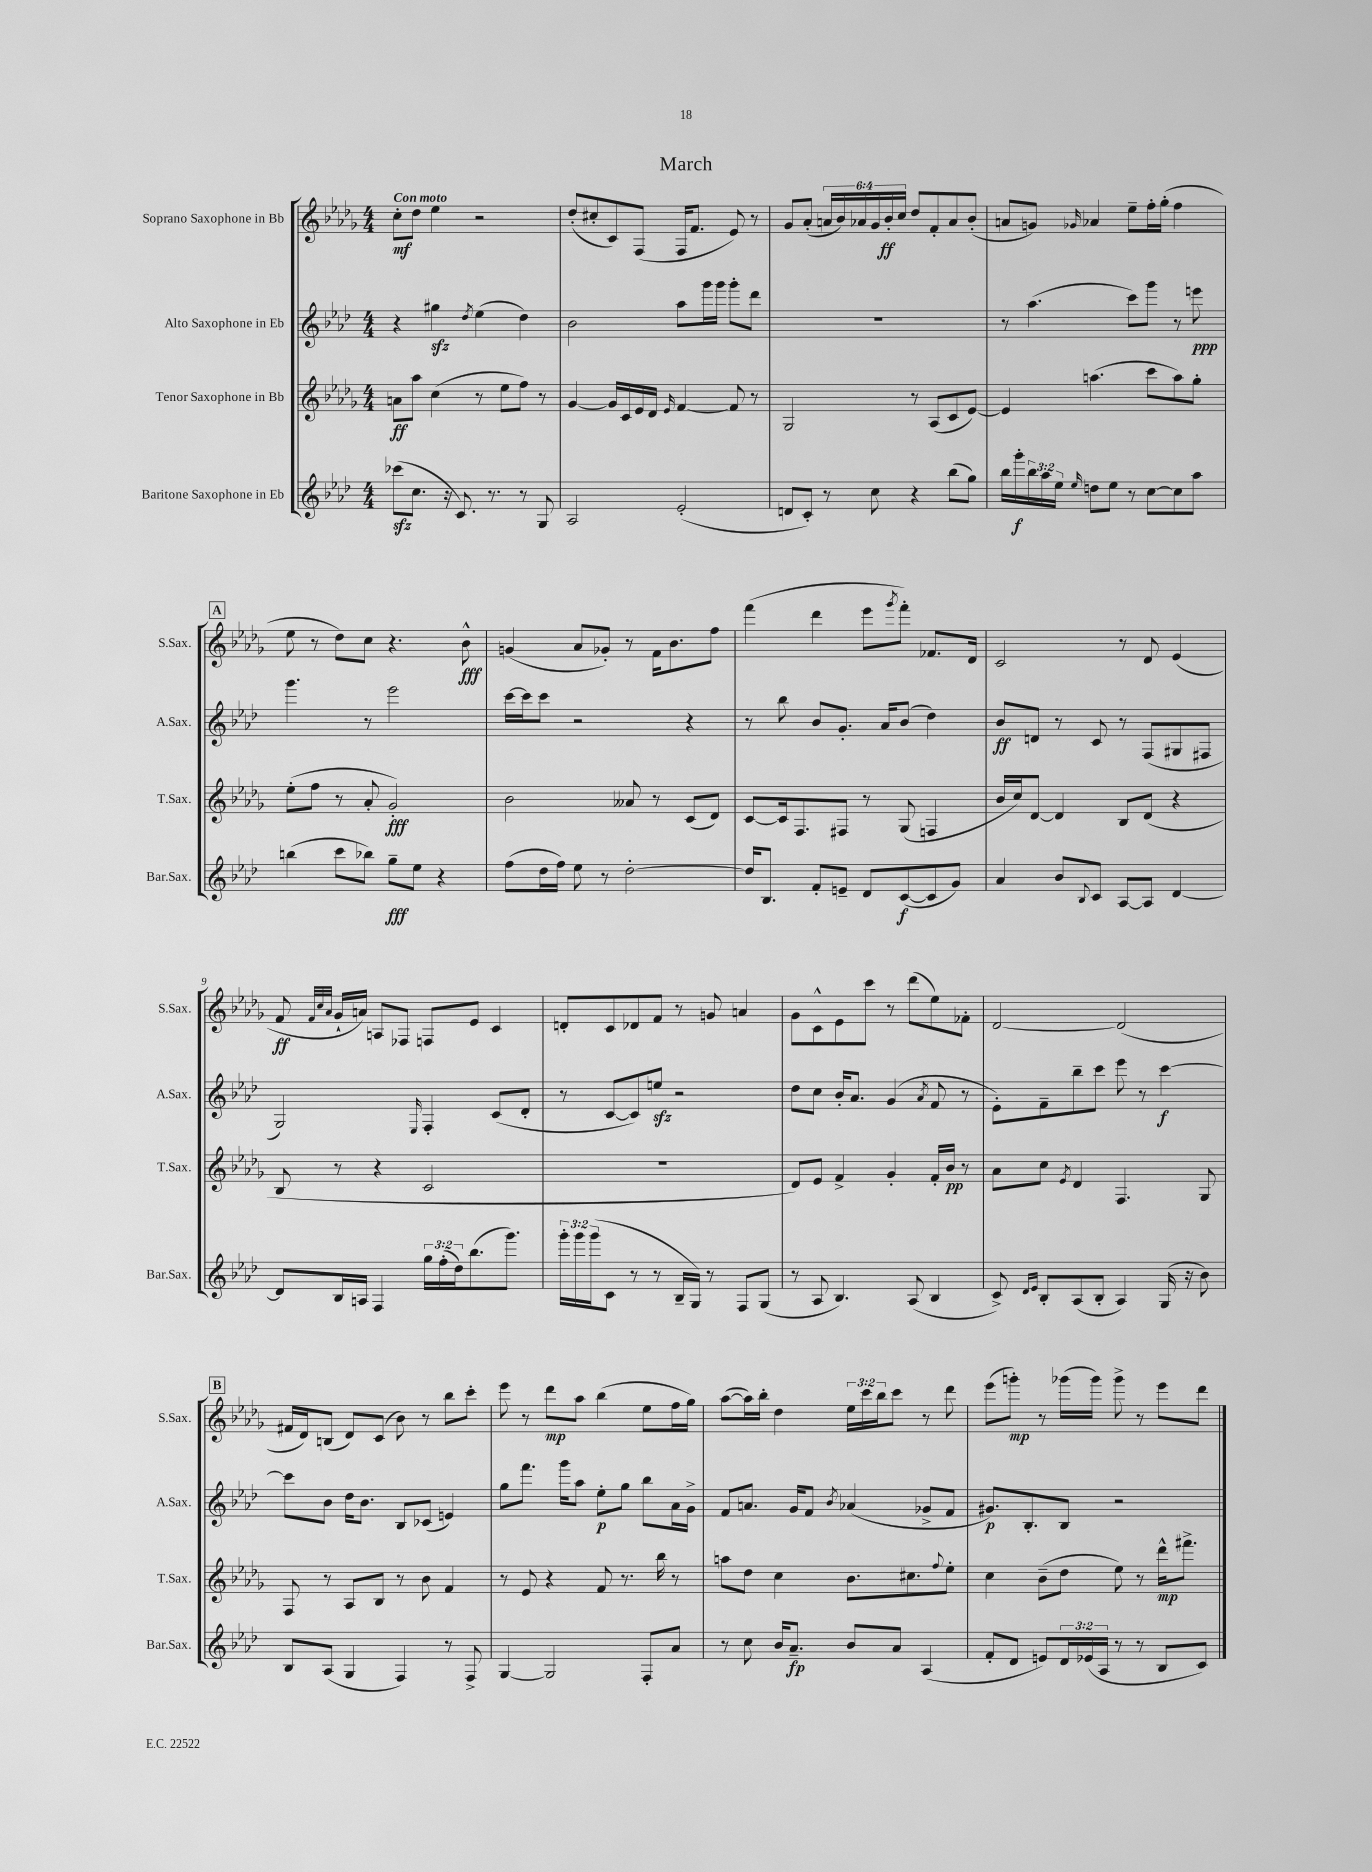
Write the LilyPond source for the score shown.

\header { title = "March" }
<<
\new StaffGroup <<
\new Staff = "s0" \with { instrumentName = "Soprano Saxophone in Bb" shortInstrumentName = "S.Sax." } {
    \clef treble \key des \major \numericTimeSignature \time 4/4 \override Staff.TupletNumber.text = #tuplet-number::calc-fraction-text \tempo "Con moto"
    c''8-.\mf des''8 ees''4 r2 |
    des''8-.( cis''8-. c'8) f8( f16 f'8. ees'8) r8 |
    ges'8 aes'8-.( \tuplet 6/4 { a'16 bes'16) aes'16 ges'16 bes'16-.\ff c''16 } des''8 f'8-. aes'8 bes'8-.( |
    a'8 g'8) \grace { ges'16 } aes'4 ees''8-- f''16-. ges''16-.( f''4 |
    \mark \markup { \box "A" } ees''8 r8 des''8) c''8 r4. bes'8-^\fff |
    g'4( aes'8 ges'8-.) r8 f'16 bes'8. f''8 |
    f'''4( des'''4 ees'''8 \acciaccatura { ges'''8 } f'''8-.) fes'8. des'16 |
    c'2 r8 des'8 ees'4( |
    f'8\ff \grace { f'32 c''32 aes'32 } ges'16-! a'16) a8 fes8 f8 ees'8 c'4 |
    d'8-. c'8 des'8 f'8 r8 g'8 a'4 |
    ges'8 c'8-^ ees'8 c'''8 r8 des'''8( ees''8) fes'8-. |
    des'2~ des'2( |
    \mark \markup { \box "B" } fis'16 des'16) b8( des'8) c'8( bes'8) r8 bes''8 c'''8-. |
    ees'''8 r8 des'''8\mp aes''8 bes''4( ees''8 f''16 ges''16) |
    aes''8~( aes''16) bes''16-. des''4 \tuplet 3/2 { ees''16 c'''16 bes''16 } c'''8 r8 des'''8 |
    ees'''8( g'''8-.\mp) r8 ges'''16( ges'''16) ges'''8-> r8 ees'''8 des'''8 \bar "|." |
}
\new Staff = "s1" \with { instrumentName = "Alto Saxophone in Eb" shortInstrumentName = "A.Sax." } {
    \clef treble \key aes \major \numericTimeSignature \time 4/4
    r4 gis''4\sfz \acciaccatura { des''8 } ees''4( des''4) |
    bes'2 aes''8 g'''16 g'''16 g'''8-. des'''8 |
    R1 |
    r8 aes''4.( c'''8) g'''8 r8 e'''8\ppp |
    \mark \markup { \box "A" } g'''4. r8 ees'''2 |
    c'''16~ c'''16 c'''8 r2 r4 |
    r8 bes''8 bes'8 g'8.-. aes'16 bes'8( des''4) |
    bes'8\ff d'8 r8 c'8 r8 f8( gis8 fis8 |
    g2) \grace { ees16 } f4-. c'8( des'8-. |
    r8 c'8~ c'8) e''8\sfz r2 |
    des''8 c''8 bes'16-. aes'8. g'4( \acciaccatura { aes'8 } f'8 r8 |
    ees'8-.) f'8-- bes''8-- c'''8 ees'''8 r8 c'''4~\f |
    \mark \markup { \box "B" } c'''8 bes'8 des''16 bes'8. bes8 ces'8( e'4) |
    g''8 f'''8. g'''16 aes''8 ees''8-.\p g''8 bes''8 aes'16 g'16-> |
    f'8 a'8. g'16 f'8 \acciaccatura { bes'8 } aes'4( ges'8-> f'8 |
    gis'8.\p) bes8.-. bes8 r2 \bar "|." |
}
\new Staff = "s2" \with { instrumentName = "Tenor Saxophone in Bb" shortInstrumentName = "T.Sax." } {
    \clef treble \key des \major \numericTimeSignature \time 4/4
    a'8\ff aes''8 c''4( r8 ees''8 f''8) r8 |
    ges'4~ ges'16 c'16 ees'16 des'16 \grace { ees'16 } f'4~ f'8 r8 |
    ges2 r8 aes8( c'8 ees'8~) |
    ees'4 a''4.( c'''8 a''8) ges''8-. |
    \mark \markup { \box "A" } ees''8-.( f''8 r8 aes'8-. ges'2-.\fff) |
    bes'2 aeses'8 r8 c'8( des'8) |
    c'8~ c'16 f8. fis8 r8 ges8( f4 |
    bes'16 c''16) des'8~ des'4 bes8 des'8( r4 |
    bes8 r8 r4 c'2 |
    R1 |
    des'8) ees'8 f'4-> ges'4-. f'16-. bes'16\pp r8 |
    aes'8 c''8 \acciaccatura { ees'8 } des'4 f4. ges8 |
    \mark \markup { \box "B" } f8 r8 aes8 bes8 r8 bes'8 f'4 |
    r8 ees'8 r4 f'8 r8. bes''16 r8 |
    a''8 des''8 c''4 bes'8. cis''8. \appoggiatura { f''8 } ees''8-. |
    c''4 bes'8--( des''8 ees''8) r8 des'''16-^\mp fis'''8.-> \bar "|." |
}
\new Staff = "s3" \with { instrumentName = "Baritone Saxophone in Eb" shortInstrumentName = "Bar.Sax." } {
    \clef treble \key aes \major \numericTimeSignature \time 4/4 \override Staff.TupletNumber.text = #tuplet-number::calc-fraction-text
    ces'''8\sfz( c''8. r16 c'8.) r8. r8 g8 |
    aes2 ees'2-.( |
    d'8 c'8-.) r8 c''8 r4 bes''8( g''8) |
    bes''16 g'''16-.\f \tuplet 3/2 { bes''16 aes''16 ees''16 } \grace { ees''16 } d''8 ees''8 r8 c''8~ c''8 aes''8 |
    \mark \markup { \box "A" } b''4( c'''8 bes''8) g''8--\fff ees''8 r4 |
    f''8( des''16 f''16) ees''8 r8 des''2~-. |
    des''16 bes8. f'8-. e'8-- des'8 c'8~\f( c'8 g'8) |
    aes'4 bes'8 \appoggiatura { bes8 } c'8 aes8~ aes8 des'4~ |
    des'8 bes16 a16 f4 \tuplet 3/2 { g''16 f''16-.( des''16) } bes''8.( g'''8.) |
    \tuplet 3/2 { g'''16-. g'''16 g'''16( } c'8 r8 r8 bes16-- g16) r8 f8 g8( |
    r8 aes8 bes4.) aes8( bes4 |
    c'8->) \grace { des'16 ees'16 } bes8-. aes8( bes8-. aes4) g16( r16 bes'8) |
    \mark \markup { \box "B" } bes8 aes8( g4 f4) r8 f8-> |
    g4~ g2 f8-. aes'8 |
    r8 c''8 bes'16 aes'8.--\fp bes'8 aes'8 aes4( |
    f'8-. des'8 e'8) \tuplet 3/2 { des'16 ees'16( aes16 } r8 r8 bes8 c'8) \bar "|." |
}
>>
>>
